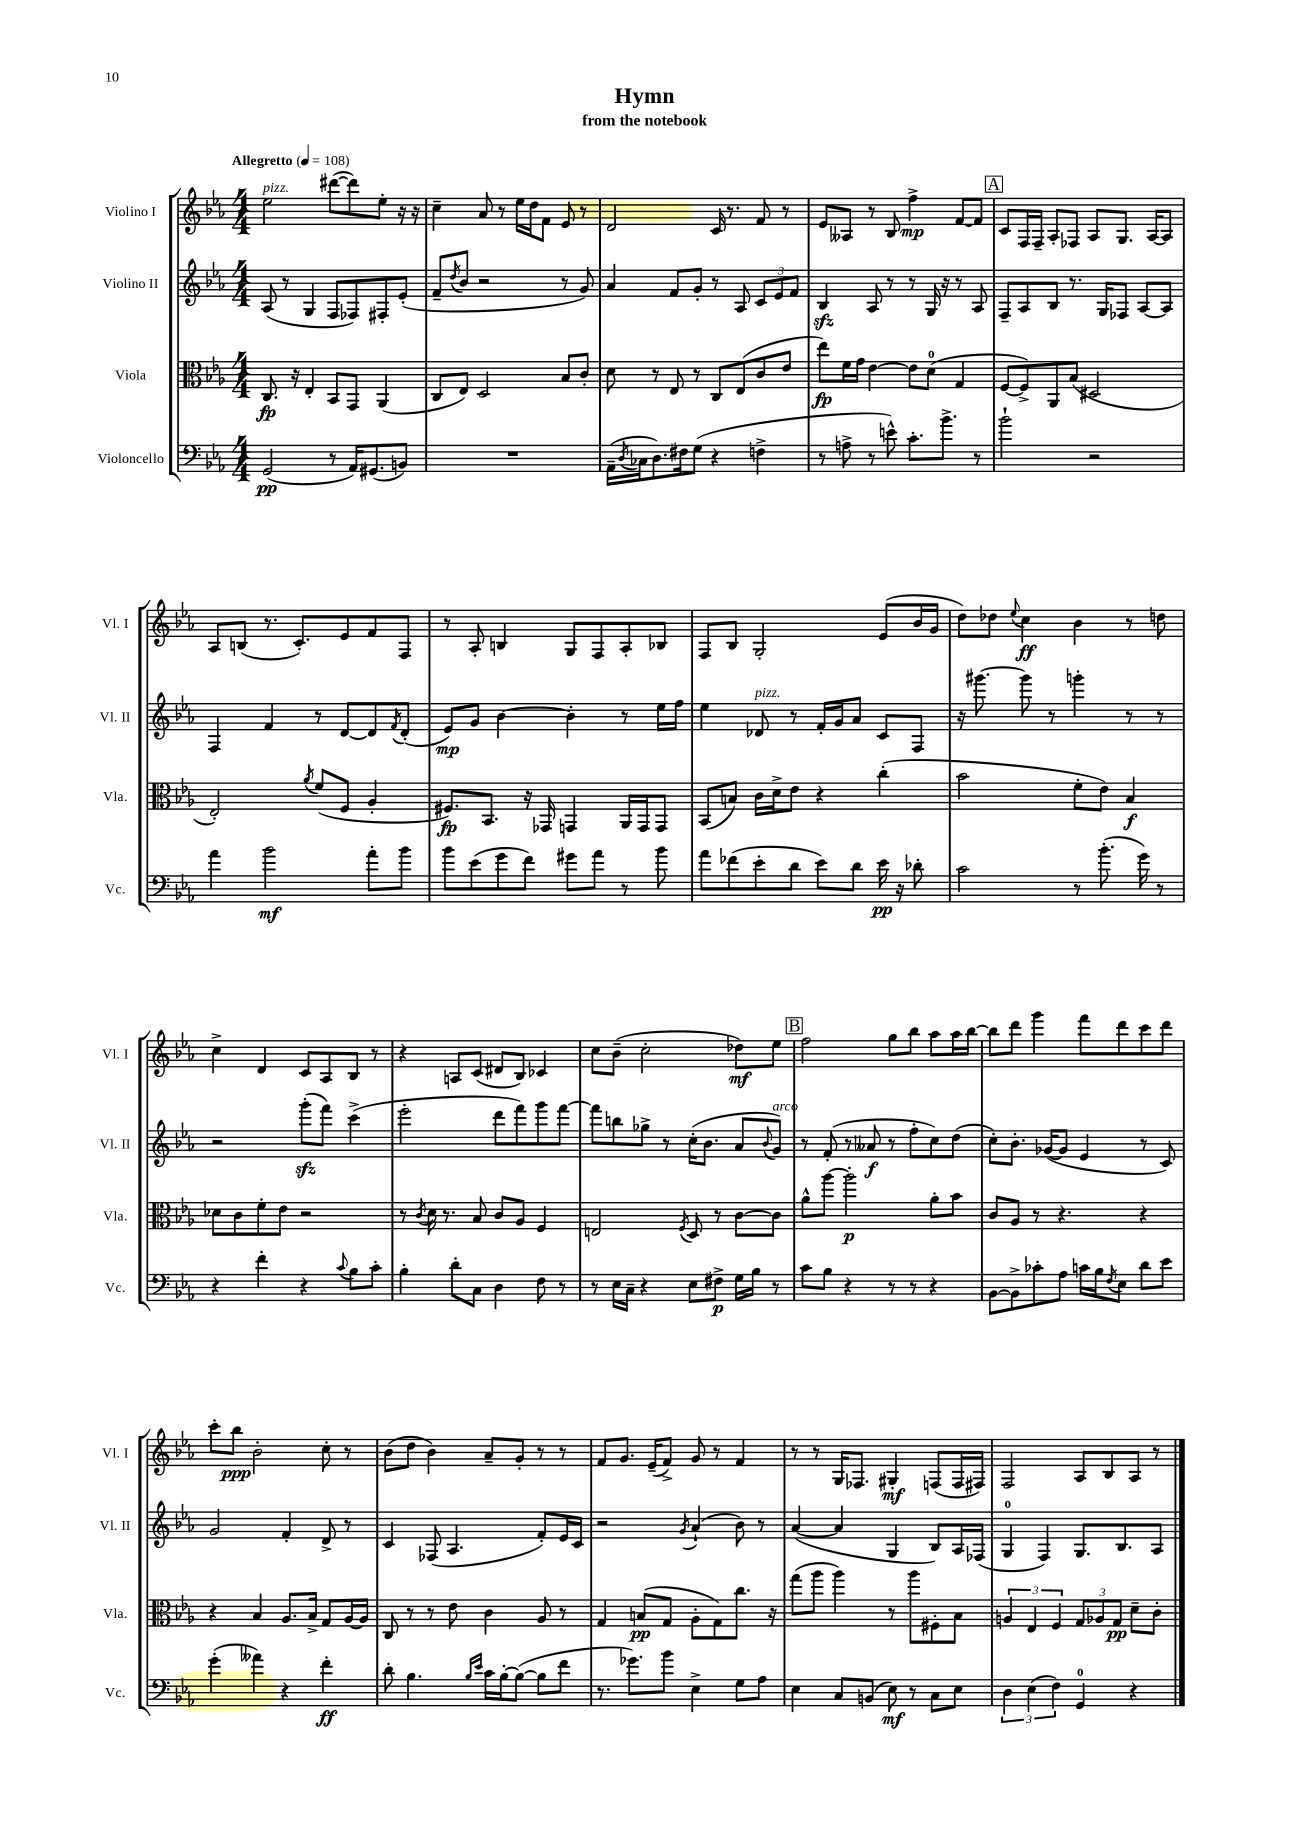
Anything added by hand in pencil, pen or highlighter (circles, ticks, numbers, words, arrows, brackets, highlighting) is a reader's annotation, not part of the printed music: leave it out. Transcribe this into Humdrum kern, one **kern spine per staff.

**kern	**kern	**kern	**kern
*staff4	*staff3	*staff2	*staff1
*clefF4	*clefC3	*clefG2	*clefG2
*k[b-e-a-]	*k[b-e-a-]	*k[b-e-a-]	*k[b-e-a-]
*M4/4	*M4/4	*M4/4	*M4/4
*MM108	*MM108	*MM108	*MM108
(2GG	8.C	(8A-	2ee-
.	.	8r	.
.	16r	.	.
.	4E-'	4G	.
8r	8BB-	8F	([8ddd#
16AA-)	8GG	8F-)	8ddd#])
(8.GG#	.	.	.
.	(4AA-	8F#'	8ee-'
8BB)	.	(8e-'	16r
.	.	.	16r
=	=	=	=
1r	8C	8f~	4cc~
.	.	8qdd	.
.	8E-)	8b-	.
.	2D	2r	8a-
.	.	.	8r
.	.	.	16ee-
.	.	.	16dd
.	.	.	8f
.	8B-	8r	8e-
.	8c'	8g)	8r
=	=	=	=
(16AA-~	8d	4a-	2d
8qD	.	.	.
16C-	.	.	.
8.D)	8r	.	.
.	8E-	8f	.
16F#	.	.	.
(8G	8r	8g'	.
4r	8C	8r	16c
.	.	.	8.r
.	(8E-	8A-	.
4F^	8c	12c	8f
.	.	12e-	.
.	8e-	.	8r
.	.	12f	.
=	=	=	=
8r	8ee-)	4B-	8e-
8A^	16f	.	8A--
.	16g	.	.
8r	[4e-	8A-	8r
8e^^)	.	8r	8B-
8.c'	8e-]	8r	4ff^
.	(8d	16G	.
8.b-^	.	16r	.
.	4G	8r	[8f
8r	.	8A-	8f]
=	=	=	=
2b-`	[8F	8F~	8c
.	8F^])	8A-	16F
.	.	.	16F~
.	8AA-	8B-	8A-'
.	(8B-	8.r	8F-
2r	2D#	.	8A-
.	.	16G	.
.	.	8F-	8.G
.	.	[8A-	.
.	.	.	[16A-
.	.	8A-]	8A-]
=	=	=	=
4a-	2E-')	4F	8A-
.	.	.	(8B
2b-	.	4f	8.r
.	.	.	8.c')
.	8qa-	.	.
.	(8f	8r	.
.	8F	[8d	8e-
8a-'	4A-'	8d]	8f
.	.	8qf	.
8b-	.	(8d'	8F
=	=	=	=
8b-	8.F#)	8e-)	8r
(8e-	.	8g	8A-'
.	8.BB-	.	.
8g	.	[4b-	4B
8f)	16r	.	.
.	16GG-	.	.
8g#	4GG	4b-']	8G
8a-	.	.	8F
8r	16AA-	8r	8A-'
.	16GG	.	.
8b-	8GG	16ee-	8B-
.	.	16ff	.
=	=	=	=
8a-	(8BB-	4ee-	8F
(8f-	8B)	.	8B-
8e-'	16c	8d-	2G'
.	16d^	.	.
8d	8e-	8r	.
8e-)	4r	16f'	.
.	.	16g	.
8d	.	8a-	.
16e-	(4cc'	8c	(8e-
16r	.	.	.
8d-'	.	8F	16b-
.	.	.	16g
=	=	=	=
2c	2b-	16r	8dd)
.	.	[8.ggg#	.
.	.	.	8dd-
.	.	.	8qqee-
.	.	8ggg#]	4cc
.	.	8r	.
8r	8f'	4ggg'	4b-
(8.b-'	8e-)	.	.
.	4B-	8r	8r
16g)	.	.	.
8r	.	8r	8dd
=	=	=	=
4r	8d-	2r	4cc^
.	8c	.	.
4f'	8f'	.	4d
.	8e-	.	.
4r	2r	(8ggg'	8c
.	.	8fff)	8A-
8qqc	.	.	.
8B-	.	(4ccc^	8B-
8c'	.	.	8r
=	=	=	=
4B-'	8r	2eee-'	4r
.	8qc	.	.
.	16d	.	.
.	8.r	.	.
8d'	.	.	8A
8C	8B-	.	(8c
4D	8c	8ddd	8d#
.	8A-	8fff)	8B-)
8F	4F	8ggg	4c-
8r	.	[8fff	.
=	=	=	=
8r	2E	8fff]	8cc
16E-	.	8bb	(8b-~
16C~	.	.	.
4r	.	8gg-^	2cc'
.	.	8r	.
.	8qF	.	.
8E-	8D	(16cc'	.
.	.	8.b-	.
8F#^	8r	.	.
16G	[8c	8a-	8dd-)
16B-	.	.	.
.	.	8qqb-	.
8r	8c]	8g)	8ee-
=	=	=	=
8c	8a-^^	8r	2ff
8B-	[8aa-	(8f'	.
4r	2aa-']	8r	.
.	.	8a--	.
8r	.	8r	8gg
8r	.	8ff'	8bb-
4r	8a-'	8cc)	8aa-
.	8b-	(8dd	16aa-
.	.	.	[16bb-
=	=	=	=
[8BB-	8c	8cc')	8bb-]
8BB-^]	8A-	8.b-'	8ddd
8c-'	8r	.	4ggg
.	.	([16g-	.
8A-	4.r	8g-]	.
16c	.	4e-	8fff
16B-	.	.	.
8qF	.	.	.
8E-	.	.	8ddd
8d	4r	8r	8ccc
8e-	.	8c)	8ddd
=	=	=	=
(4g'	4r	2g	8ccc'
.	.	.	8bb-
4a--)	4B-	.	2b-'
4r	8.A-	4f'	.
.	16B-^	.	.
4f'	8G	8d^	8cc'
.	[16A-	8r	8r
.	16A-]	.	.
=	=	=	=
8d'	8C	4c	(8b-
4.B-	8r	.	8dd
.	8r	(8F-	4b-)
.	8e-	4.A-	.
16qqB-	.	.	.
16qqe-	.	.	.
16c	4c	.	8a-~
[16B-'	.	.	.
(8B-_	.	.	8g'
8B-]	8A-	8f')	8r
8f	8r	16e-	8r
.	.	16c	.
=	=	=	=
8.r	4G	2r	8f
.	.	.	8.g
8.g-)	.	.	.
.	(8B	.	.
.	.	.	(16e-~
8b-	8G	.	8f^)
.	.	8qg	.
4E-^	8A-'	(4a-`	8g
.	8G)	.	8r
8G	8.cc	8b-)	4f
8A-	.	8r	.
.	16r	.	.
=	=	=	=
4E-	(8gg	([4a-	8r
.	8aa-	.	8r
8C	4aa-)	4a-]	16G
.	.	.	8.F-
(8BB	.	.	.
8E-)	8r	4G	4G#'
8r	8aa-	.	.
8C	8F#'	8B-)	(8F
8E-	8B-	16A-	16F
.	.	(16F-	16F#)
=	=	=	=
6D	6A	4G	2F
(6E-	6E-	.	.
.	.	4F)	.
6F)	6F	.	.
4GG	12G	8.G	8A-
.	12A-	.	.
.	.	.	8B-
.	12G	.	.
.	.	8.B-	.
4r	8d~	.	8A-
.	8c'	8A-	8r
==	==	==	==
*-	*-	*-	*-
